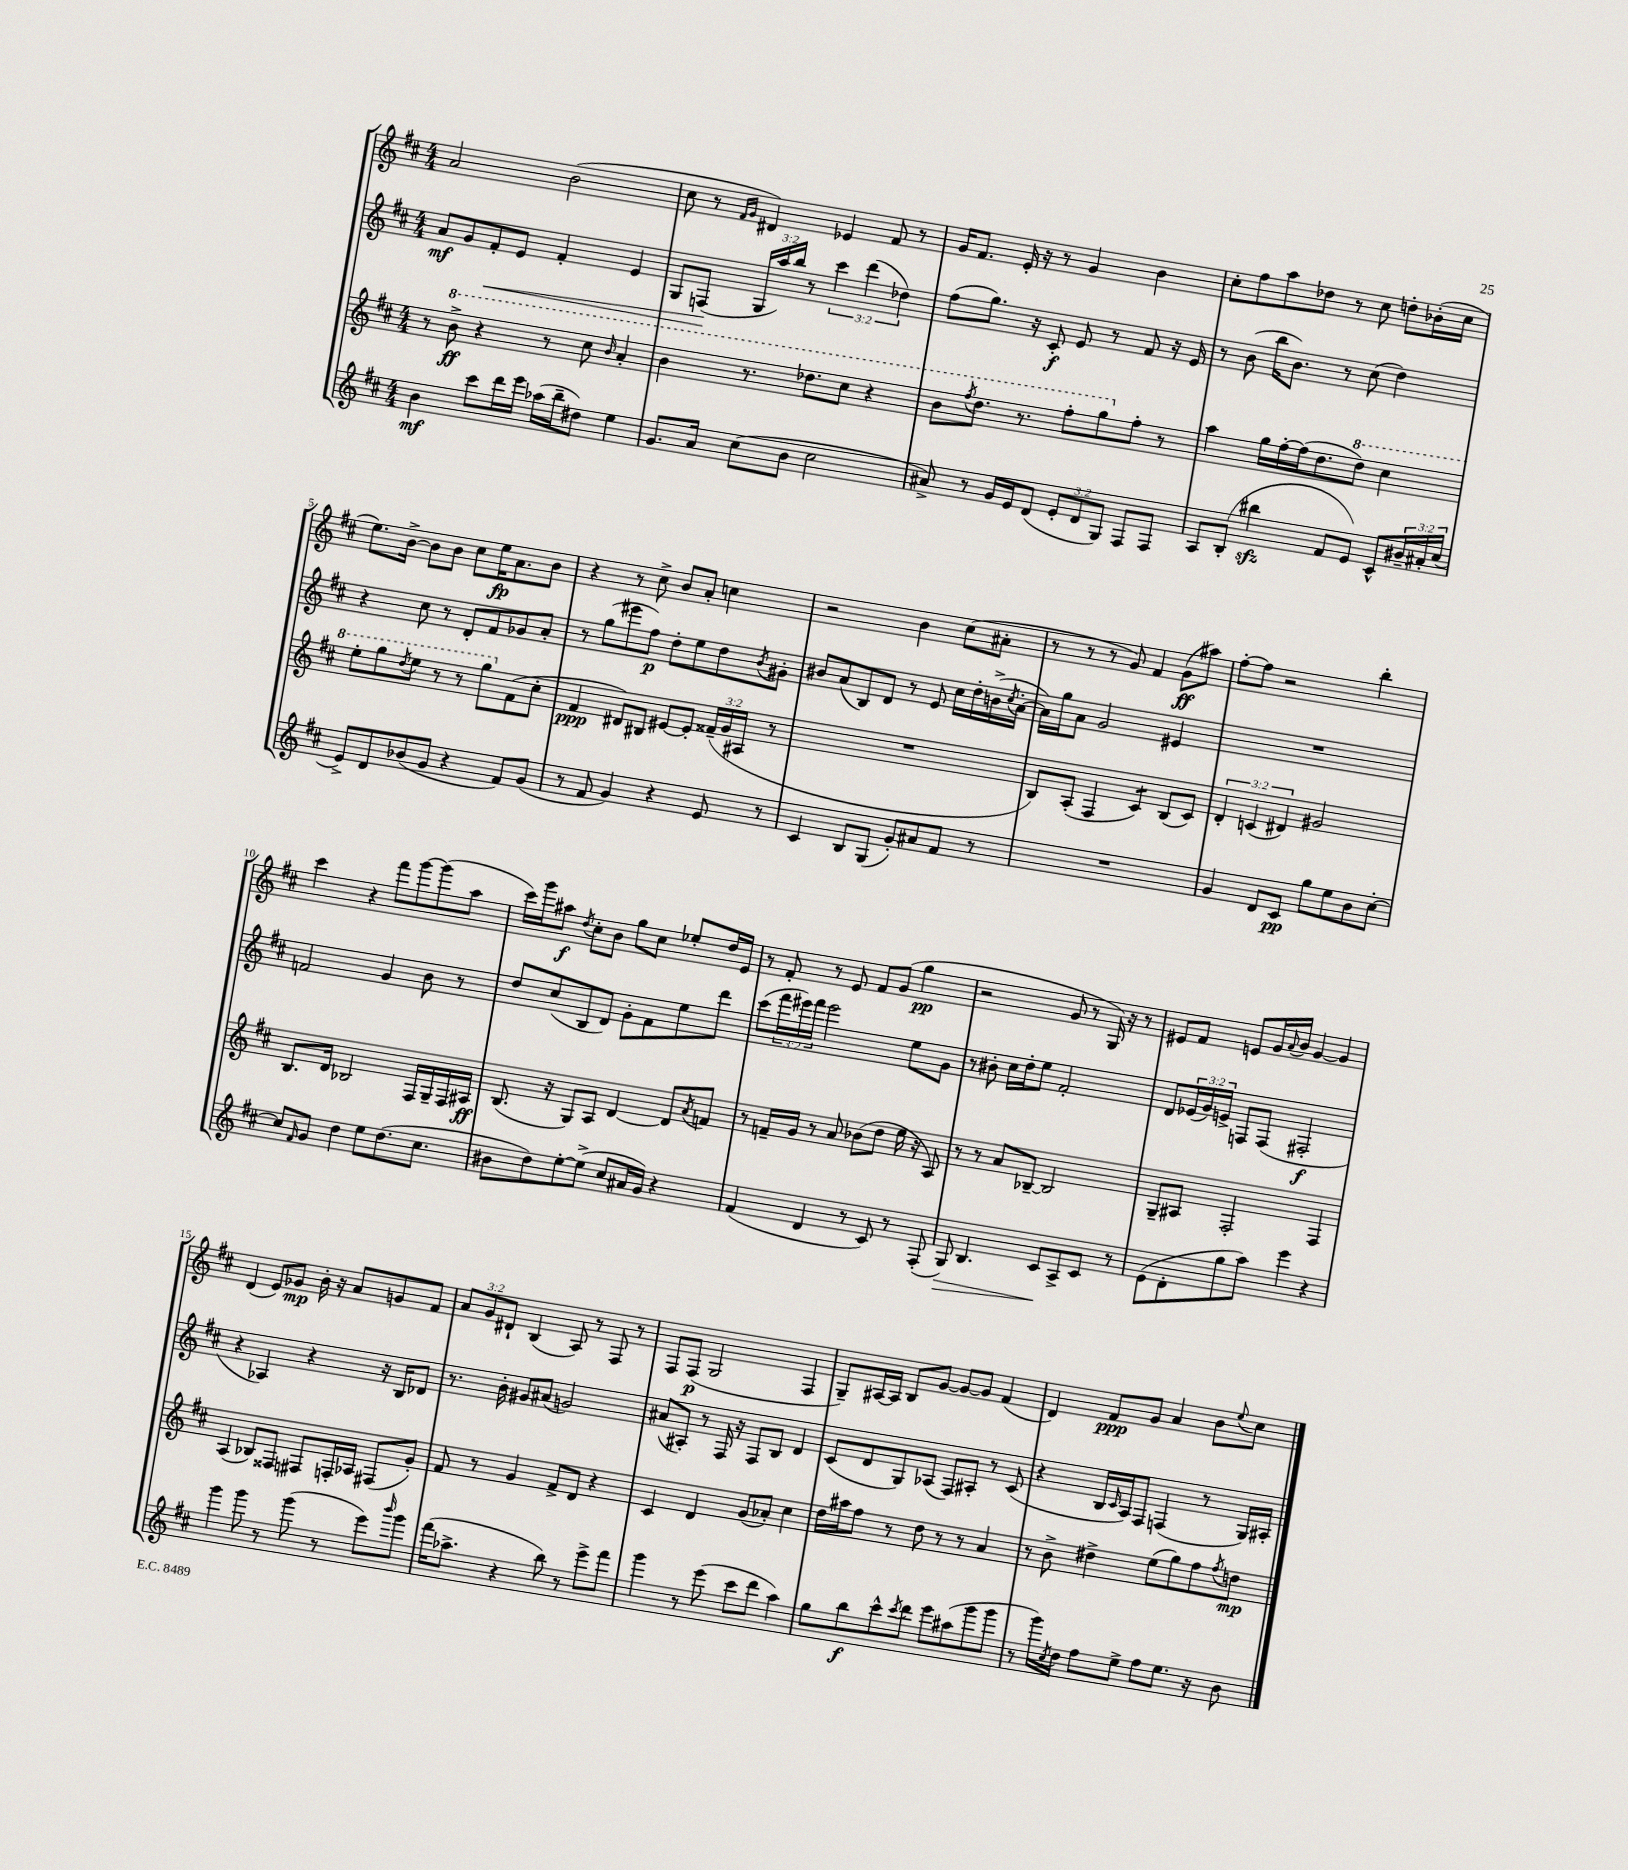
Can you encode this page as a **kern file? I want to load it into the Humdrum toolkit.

**kern	**kern	**kern	**kern
*staff4	*staff3	*staff2	*staff1
*clefG2	*clefG2	*clefG2	*clefG2
*k[f#c#]	*k[f#c#]	*k[f#c#]	*k[f#c#]
*M4/4	*M4/4	*M4/4	*M4/4
4b	8r	8a	2a
.	8bb^	8g	.
8ccc#	4r	8f#'	.
16ddd	.	8e	.
16eee	.	.	.
(16aa-	8r	4f#'	(2b
16bb~	.	.	.
8dd#)	8ccc#	.	.
.	16qqbb	.	.
4ee	4aa'	4e	.
=	=	=	=
8.g	4bb	8G	8cc#
.	.	(8F	8r
16a	.	.	.
.	.	.	16qqf#
.	.	.	16qqg
(8cc#	8.r	24G	4d#)
.	.	24aa)	.
.	.	24bb	.
8b	.	8r	.
.	8.ddd-	.	.
2cc#	.	6ccc#	4e-
.	8ccc#	.	.
.	.	(6ddd	.
.	4r	.	8f#
.	.	6dd-)	.
.	.	.	8r
=	=	=	=
8a#^)	8bb	(8ff#	16g
.	.	.	8.f#
.	8qfff#	.	.
8r	8.ddd	8.gg)	.
16g	.	.	16e'
16e	8.r	16r	16r
(8d	.	8c#'	8r
12e'	8fff#'	8e	4g
12d	.	.	.
.	8ggg	8r	.
12G)	.	.	.
8F#	8ff#'	8f#	4b
8F#	8r	16r	.
.	.	16e	.
=	=	=	=
8A	4aa	8r	8cc#'
(8B'	.	(8b	8ff#
4bb#	16gg	16bb	8aa
.	[16ff#'	8.b)	.
.	(16ff#]	.	8dd-
.	8.dd	.	.
8f#	.	8r	8r
8e)	8ddd)	(8cc#	8cc#
8c#^^	4ccc#	4dd)	8dd'
24b#~	.	.	(16b-'
24a#'	.	.	.
.	.	.	16cc#
(24cc#	.	.	.
=	=	=	=
8e^)	8eee'	4r	8.ee)
8d	8ggg	.	.
.	.	.	[16b^
.	8qddd	.	.
(8b-	8eee	8cc#	8b]
8g	8r	8r	8b
4r	8r	8d'	8cc#
.	8ggg	8f#	16ee
.	.	.	8.a
8f#)	(8f#	8g-	.
(8g	8cc#'	8a'	8b
=	=	=	=
8r	4f#	8r	4r
8f#	.	(8gg	.
4g)	8d#)	8eee#	8r
.	8B#	8ff#)	8cc#^
4r	[8e#	8dd'	8b
.	8e#']	8ee	8a'
8e	(24f##~	8dd	4cc
.	24g	.	.
.	24A#	.	.
.	.	8qb	.
8r	8r	8g#'	.
=	=	=	=
4c#	1r	8b#	2r
.	.	(8a	.
8B	.	8B)	.
(8G	.	8d	.
8g')	.	8r	4b
8a#	.	8e	.
8f#	.	16cc#	(8cc#
.	.	16dd'	.
8r	.	(16b^	8a#'
.	.	8qcc#	.
.	.	[16a'	.
=	=	=	=
1r	8B)	16a])	8r
.	.	16gg	.
.	(8A'	8a	8r
.	4F#	2g	8r
.	.	.	8g)
.	4c#)	.	4f#
.	(8B	4e#	(8g
.	8c#)	.	8aa#)
=	=	=	=
4g	6d'	1r	[8ff#'
.	.	.	8ff#]
.	(6c	.	.
8d	.	.	2r
.	6d#)	.	.
8c#	.	.	.
8gg	2g#	.	.
8ee	.	.	.
8b	.	.	4bb'
[8cc#'	.	.	.
=	=	=	=
8cc#]	8.B	2f	4ccc#
16qqf#	.	.	.
8g	.	.	.
.	16d	.	.
4dd	2B-	.	4r
8ee	.	4g	8fff#
(8.dd	.	.	[8ggg
.	16F#	8b	(8ggg]
8.cc#	16G~	.	.
.	16F#	8r	8aa
.	16A#	.	.
=	=	=	=
8b#	(8.B	8dd	16ccc#)
.	.	.	16ggg
8dd)	.	(8cc#	8aa#
.	16r	.	.
.	.	.	8qdd
[8ee'	8G)	8B	8cc#'
(8ee^]	8A	8d)	8b
8cc#	[4d	8g'	8gg
16a#	.	8f#	8cc#
16g)	.	.	.
4r	8d]	8ee	8ee-'
.	8qa	.	.
.	8f	8ddd	16dd
.	.	.	16e
=	=	=	=
(4f#	8r	(8ccc#	8r
.	16f~	24fff#	8f#'
.	.	24eee#)	.
.	16g	.	.
.	.	24fff#	.
4d	8r	2eee#	8r
.	8a	.	8e
8r	(8b-	.	8f#
8c#)	8dd	.	(8g
8r	16ee	8ee	4gg
.	16r	.	.
(8F#'	8A)	8g	.
=	=	=	=
8G)	8r	8r	2r
4.B	8r	8b#'	.
.	8a	16cc#	.
.	.	16dd'	.
.	[8B-~	8ee	.
8c#	2B-]	2f#'	8g
8A^	.	.	8r
8c#	.	.	16G)
.	.	.	16r
8r	.	.	8r
=	=	=	=
(8e	8G~	8d	8e#
8d'	8A#	(24e-	8f#
.	.	24g)	.
.	.	24e^	.
8gg	2F#'	8F	8e
8aa)	.	(8F	16g
.	.	.	8qqa
.	.	.	16b
4eee	.	2F#'	[4g
4r	4F#	.	4g]
=	=	=	=
4ggg	(4A	4r	(4d
8ggg	8B-)	4A-)	8e)
8r	8F##	.	8g-
(8ggg	8F#	4r	16b'
.	.	.	16r
8r	16F'	.	8a
.	16A-	.	.
8eee)	(8F#	16r	8g
.	.	16B	.
16qqbbb	.	.	.
8ggg	8g')	8d-	8f#
=	=	=	=
(16fff#	8f#	8.r	12a
8.aa-^	.	.	.
.	.	.	12g
.	8r	.	.
.	.	.	12d#`
.	.	16b'	.
4r	4g	8g#	(4B
.	.	(8a#	.
8bb)	8f#^	2g)	8A)
8r	8d	.	8r
8eee^	4r	.	8F#
8fff#	.	.	8r
=	=	=	=
4ggg	4c#	(8a#	8F#
.	.	8A#')	(8F#
8r	4d	8r	2G
(8eee	.	16F#	.
.	.	16r	.
8ccc#	(8g	8F#	.
8ddd	8a-')	8B	.
4aa)	4cc#	4d	4F#
=	=	=	=
8gg	16dd	(8c#	8G~)
.	16aa#	.	.
8bb	8ff#	8d	[16A#
.	.	.	16A#]
8ccc#^^	8r	8G)	8B
8qccc#	.	.	.
8ddd	8dd	(8A-	[8g
8eee	8r	8F#)	8g_
(8aa#	8r	8A#'	8g]
8ggg	4a	8r	(4f#
8ggg	.	(8c#	.
=	=	=	=
8r	8r	4r	4d)
16ggg)	8b^	.	.
8qcc#	.	.	.
16dd	.	.	.
8ff#	4dd#^	16B	8f#
.	.	16qqc#	.
.	.	16A)	.
8ee^	.	8F#	8g
8ff#	(8ee	(4F	4a
8.ee	8gg)	.	.
.	8ff#	8r	8b
16r	.	.	.
.	8qff#	.	8qqee
8b	8dd	16G)	8cc#
.	.	16A#'	.
==	==	==	==
*-	*-	*-	*-
